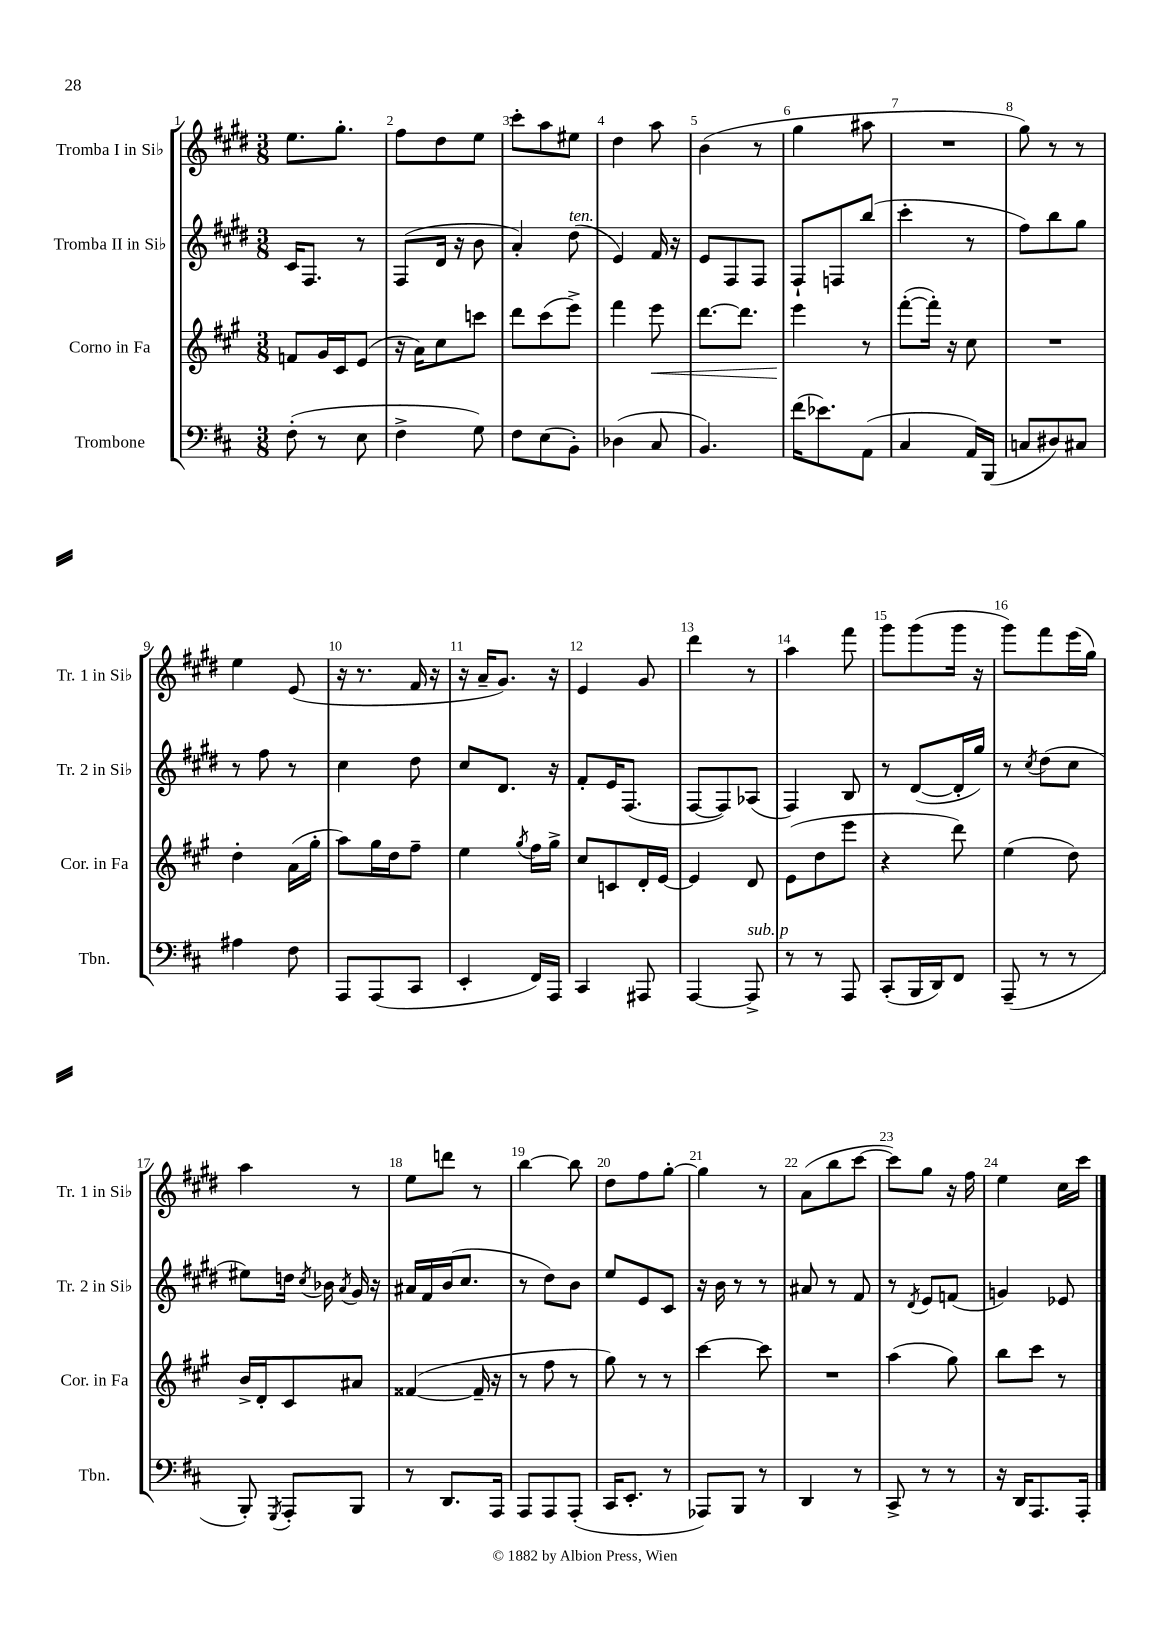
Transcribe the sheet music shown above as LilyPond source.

<<
\new StaffGroup <<
\new Staff = "s0" \with { instrumentName = "Tromba I in Sib" shortInstrumentName = "Tr. 1 in Sib" } {
    \clef treble \key e \major \numericTimeSignature \time 3/8
    \autoBeamOff e''8.[ gis''8.]-. |
    fis''8[ dis''8 e''8] |
    cis'''8[-. a''8 eis''8] |
    dis''4 a''8 |
    b'4( r8 |
    gis''4 ais''8 |
    R4. |
    gis''8) r8 r8 |
    e''4 e'8( |
    r16 r8. fis'16 r16 |
    r16 a'16[-- gis'8.]) r16 |
    e'4 gis'8 |
    dis'''4 r8 |
    a''4 fis'''8 |
    gis'''8[ gis'''8( gis'''16] r16 |
    gis'''8[) fis'''8 e'''16( gis''16]) |
    a''4 r8 |
    e''8[ d'''8] r8 |
    b''4~ b''8 |
    dis''8[ fis''8 gis''8]~-. |
    gis''4 r8 |
    a'8[( b''8 cis'''8]~ |
    cis'''8[) gis''8] r16 fis''16 |
    e''4 cis''16[ cis'''16] \bar "|." |
}
\new Staff = "s1" \with { instrumentName = "Tromba II in Sib" shortInstrumentName = "Tr. 2 in Sib" } {
    \clef treble \key e \major \numericTimeSignature \time 3/8
    \autoBeamOff cis'16[ fis8.] r8 |
    fis8[( dis'16] r16 b'8 |
    a'4-.) dis''8^\markup { \italic "ten." }( |
    e'4) fis'16 r16 |
    e'8[ fis8 fis8] |
    fis8[-! f8 b''8]( |
    cis'''4-. r8 |
    fis''8[) b''8 gis''8] |
    r8 fis''8 r8 |
    cis''4 dis''8 |
    cis''8[ dis'8.] r16 |
    fis'8[-. e'16 fis8.]( |
    fis8[~ fis8) aes8]( |
    fis4) b8 |
    r8 dis'8[~( dis'16-. gis''16]) |
    r8 \acciaccatura { cis''8 } dis''8[( cis''8] |
    eis''8[) d''16] \acciaccatura { cis''8 } bes'16 \acciaccatura { a'8 } gis'16 r16 |
    ais'16[ fis'16 b'16( cis''8.] |
    r8 dis''8[) b'8] |
    e''8[ e'8 cis'8] |
    r16 b'16 r8 r8 |
    ais'8 r8 fis'8 |
    r8 \acciaccatura { dis'8 } e'8[ f'8]( |
    g'4) ees'8 \bar "|." |
}
\new Staff = "s2" \with { instrumentName = "Corno in Fa" shortInstrumentName = "Cor. in Fa" } {
    \clef treble \key a \major \numericTimeSignature \time 3/8
    \autoBeamOff f'8[ gis'16 cis'16 e'8]( |
    r16 a'16[) cis''8 c'''8] |
    d'''8[ cis'''8( e'''8]->) |
    fis'''4 e'''8\< |
    d'''8.[~ d'''8.] |
    e'''4\! r8 |
    fis'''8[~-.( fis'''16]-.) r16 cis''8 |
    R4. |
    d''4-. a'16[( gis''16]-. |
    a''8[) gis''16 d''16 fis''8]-- |
    e''4 \acciaccatura { gis''8 } fis''16[ gis''16]-> |
    cis''8[ c'8 d'16-. e'16]~ |
    e'4 d'8 |
    e'8[( d''8 e'''8] |
    r4 d'''8) |
    e''4( d''8) |
    b'16[-> d'16-. cis'8 ais'8] |
    fisis'4~( fisis'16-- r16 |
    r8 fis''8 r8 |
    gis''8) r8 r8 |
    cis'''4~ cis'''8 |
    R4. |
    a''4( gis''8) |
    b''8[ cis'''8] r8 \bar "|." |
}
\new Staff = "s3" \with { instrumentName = "Trombone" shortInstrumentName = "Tbn." } {
    \clef bass \key d \major \numericTimeSignature \time 3/8
    \autoBeamOff fis8-.( r8 e8 |
    fis4-> g8) |
    fis8[ e8( b,8]-.) |
    des4( cis8 |
    b,4.) |
    fis'16[( ees'8.) a,8]( |
    cis4 a,16[) b,,16]( |
    c8[ dis8) cis8] |
    ais4 fis8 |
    a,,8[ a,,8( cis,8] |
    e,4-. fis,16[) a,,16] |
    cis,4 ais,,8 |
    a,,4~ a,,8->^\markup { \italic "sub. p" } |
    r8 r8 a,,8 |
    cis,8[-.( b,,16 d,16) fis,8] |
    a,,8--( r8 r8 |
    b,,8-.) \acciaccatura { g,,8 } a,,8[-. b,,8] |
    r8 d,8.[ a,,16] |
    a,,8[ a,,8 a,,8]-.( |
    cis,16[ e,8.]-. r8 |
    aes,,8[) b,,8] r8 |
    d,4 r8 |
    cis,8-> r8 r8 |
    r16 d,16[ a,,8. a,,16]-. \bar "|." |
}
>>
>>
\layout { \context { \Score \override BarNumber.break-visibility = ##(#f #t #t) barNumberVisibility = #all-bar-numbers-visible } }
